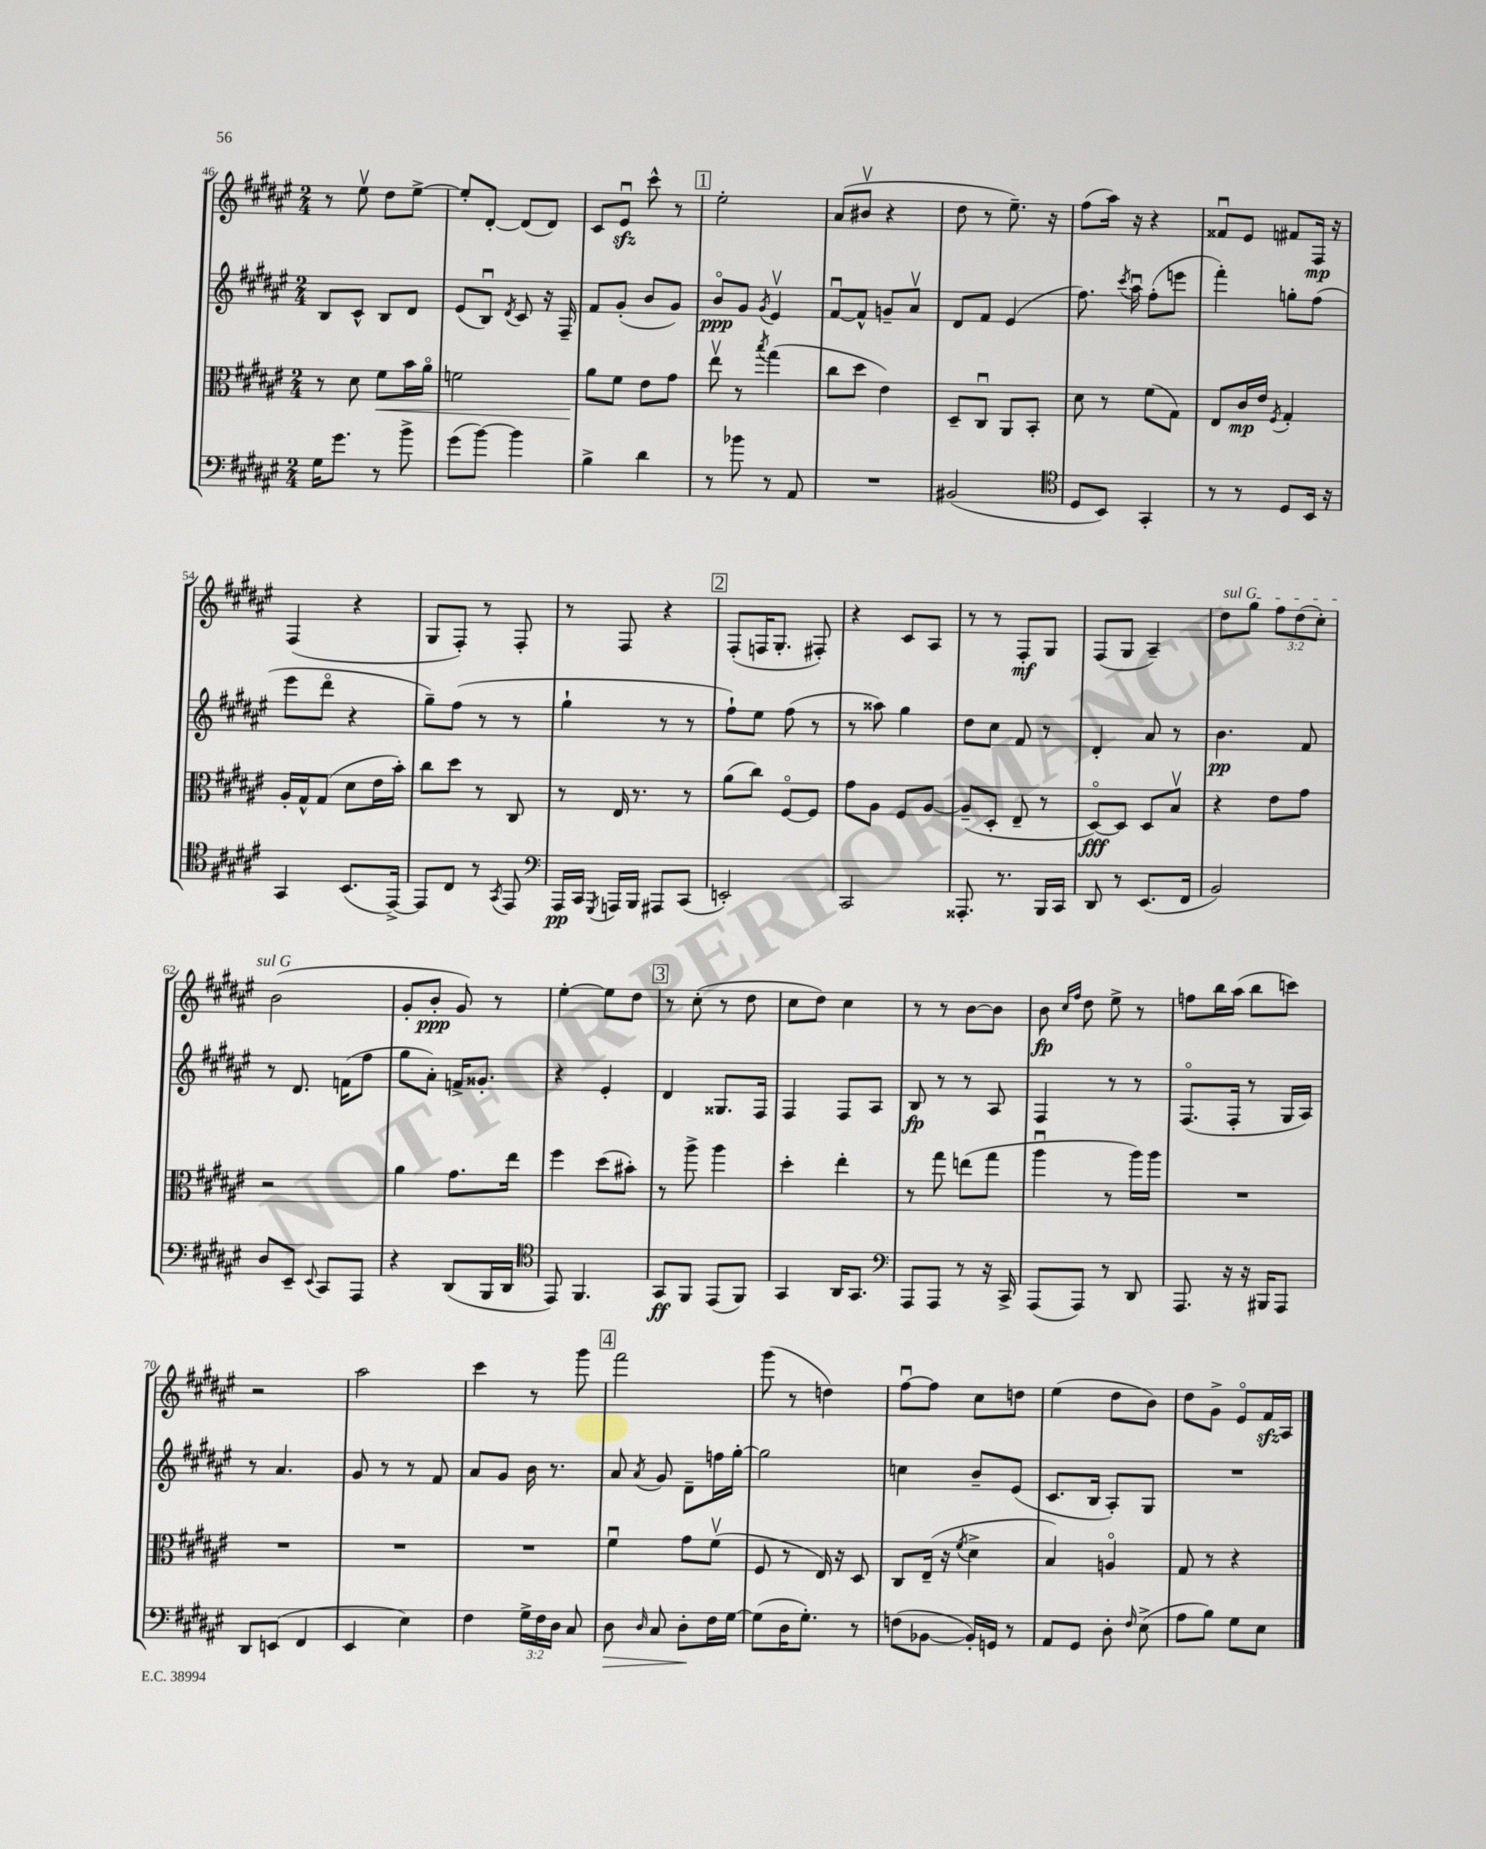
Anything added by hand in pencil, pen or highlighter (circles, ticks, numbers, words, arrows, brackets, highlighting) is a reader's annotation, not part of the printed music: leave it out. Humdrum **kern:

**kern	**kern	**kern	**kern
*staff4	*staff3	*staff2	*staff1
*clefF4	*clefC3	*clefG2	*clefG2
*k[f#c#g#d#a#e#]	*k[f#c#g#d#a#e#]	*k[f#c#g#d#a#e#]	*k[f#c#g#d#a#e#]
*M2/4	*M2/4	*M2/4	*M2/4
16G#	8r	8B	8r
8.g#	.	.	.
.	8d#	8c#^^	8ee#v
8r	8f#	8B	8dd#
8b^	16b	8d#	[8ee#^
.	16a#o	.	.
=	=	=	=
(8g#	2f	(8e#	8ee#']
[8b)	.	8Bu)	[8d#'
.	.	8qd#	.
4b]	.	8c#	(8d#]
.	.	16r	8d#)
.	.	16F#~	.
=	=	=	=
4B^	8a#	8f#	8c#
.	8f#	(8g#'	8e#u
4d#	8e#	8b	8ccc#^^
.	8g#	8g#)	8r
=	=	=	=
8r	8ee#v	8bo	2ee#'
8b-	8r	8g#	.
.	8qbb	8qg#	.
8r	(4gg#	4e#v	.
8AA#	.	.	.
=	=	=	=
2r	8cc#	[8f#u	(8a#
.	8dd#	8f#^^]	8b#v
.	4e#)	8g~	4r
.	.	8a#v	.
=	=	=	=
(2BB#	8D#~	8d#	8dd#
.	8C#u	8f#	8r
.	8AA#	(4e#	8.ee#~)
.	8BB'	.	.
.	.	.	16r
=	=	=	=
*clefC4	*	*	*
8D#	8d#	8.ff#)	(8ff#
8BB)	8r	.	16aa#)
.	.	8qccc#	.
.	.	16aa#u	16r
4GG#'	(8f#	(8ff#'	4r
.	8G#)	8eee	.
=	=	=	=
8r	8E#	4fff#')	8f##u
8r	16c#	.	8e#
.	16e#	.	.
.	8qF#	.	.
8D#	4G#'	8gg'	8f#
16BB	.	(8ff#	16F#
16r	.	.	16r
=	=	=	=
4GG#	16A#'	8eee#	(4F#
.	16G#^^	.	.
.	(8G#	8ddd#o	.
(8.BB	8d#	4r	4r
.	16e#	.	.
[16EE#^)	16b')	.	.
=	=	=	=
8EE#]	8cc#	8gg#~)	8G#
8C#	8dd#	(8ff#	8F#')
8r	8r	8r	8r
8qGG#	.	.	.
8EE#	8C#	8r	8F#'
=	=	=	=
*clefF4	*	*	*
16AAA#	8r	4gg#`	8r
16CC#	.	.	.
8qGGG#	.	.	.
16AAA	16E#	.	8F#
16BBB	8.r	.	.
8AAA#	.	8r	4r
(8CC#	8r	8r	.
=	=	=	=
2EE')	(8a#	8ff#`)	(8F#'
.	8cc#)	8ee#	16F
.	.	.	8.G#'
.	[8F#o	(8ff#	.
.	8F#]	8r	8F#')
=	=	=	=
2CC#	8g#	8r	4r
.	8A#	8aa##)	.
.	8F#	4gg#	8c#
.	[8A#	.	8A#
=	=	=	=
8.AAA##'	(8A#~]	8dd#	8r
.	8D#'	8cc#	8r
8.r	.	.	.
.	8E#~	8f#	8F#'
16BBB	8r	8r	8G#
16CC#	.	.	.
=	=	=	=
8DD#	[8D#o)	4d#'	(8F#
8r	8D#]	.	8G#
(8.EE#	8D#	8a#	4A#~)
.	8Bv	8r	.
16FF#	.	.	.
=	=	=	=
2BB)	4r	4.b	8dd#
.	.	.	8gg#
.	8e#	.	12ff#
.	.	.	(12dd#
.	8g#	8f#	.
.	.	.	12cc#')
=	=	=	=
8D#	2r	8r	(2b
8EE#~	.	8.d#	.
8qqEE#	.	.	.
8CC#	.	.	.
.	.	(16f	.
8AAA#	.	8ff#	.
=	=	=	=
4r	4a#	8gg#	8g#'
.	.	8a#')	8b'
(8DD#	8.g#	16f^	8g#)
.	.	8.g##'	.
16BBB	.	.	8r
16DD#	16ee#	.	.
=	=	=	=
*clefC4	*	*	*
8EE#)	4ff#	4r	[4ee#'
4.FF#	.	.	.
.	(8dd#	4e#'	8ee#]
.	8b#')	.	8dd#
=	=	=	=
8GG#	8r	4d#	8r
8FF#	8aa#^	.	(8cc#'
(8EE#	4aa#	8.G##	8r
8FF#)	.	.	8dd#
.	.	16F#	.
=	=	=	=
4GG#	4dd#'	4F#	8cc#
.	.	.	8dd#)
16AA#	4ee#'	8F#	4cc#
8.GG#	.	.	.
.	.	8A#	.
=	=	=	=
*clefF4	*	*	*
8AAA#	8r	8B	8r
8AAA#	8gg#	8r	8r
8r	(8ee	8r	[8b
16r	8gg#	8A#	8b]
16CC#^	.	.	.
=	=	=	=
(8AAA#	4aa#u	4F#	8b
.	.	.	16qqcc#
.	.	.	16qqff#
8AAA#)	.	.	8dd#
8r	8r	8r	8ee#^
8DD#	16aa#)	8r	8r
.	16aa#	.	.
=	=	=	=
8.AAA#	2r	(8.F#o	8ff
.	.	.	16bb
16r	.	16F#'	(16aa#
16r	.	8r	8bb
16BBB#	.	.	.
8AAA#	.	16G#	8ccc)
.	.	16A#)	.
=	=	=	=
8DD#	2r	8r	2r
(8EE	.	4.a#	.
4FF#	.	.	.
=	=	=	=
4EE#	2r	8g#	2aa#
.	.	8r	.
4E#)	.	8r	.
.	.	8f#	.
=	=	=	=
4F#	2r	8a#	4ccc#
.	.	8g#	.
24G#^	.	16b	8r
24F#	.	.	.
.	.	8.r	.
24D#	.	.	.
8C#	.	.	8ggg#
=	=	=	=
8D#	4f#u	8a#	2fff#
16qqD#	.	8qa#	.
8C#	.	8g#	.
8D#'	8g#	8d#~	.
16F#	(8f#v	16ff	.
[16G#	.	[16gg#'	.
=	=	=	=
(8G#]	8F#	2gg#]	(8ggg#
16D#	8r	.	8r
8.G#')	.	.	.
.	16E#)	.	4dd)
.	16r	.	.
8r	8D#	.	.
=	=	=	=
(8F	8C#	4cc	[8ff#u
[8BB-	(16E#~	.	8ff#]
.	16r	.	.
.	8qf#	.	.
16BB-'])	4d#^	8b~	8cc#
16GG	.	.	.
8r	.	(8e#	8dd
=	=	=	=
8AA#	4B)	8.c#	(4ee#
8GG#	.	.	.
.	.	16B	.
8D#'	4Ao	8A#')	8dd#
16qqF#	.	.	.
(8E#^	.	8G#	8b)
=	=	=	=
8A#	8G#	2r	8dd#
8B)	8r	.	8g#^
8G#	4r	.	8e#o
8E#	.	.	16f#
.	.	.	16A#
==	==	==	==
*-	*-	*-	*-
